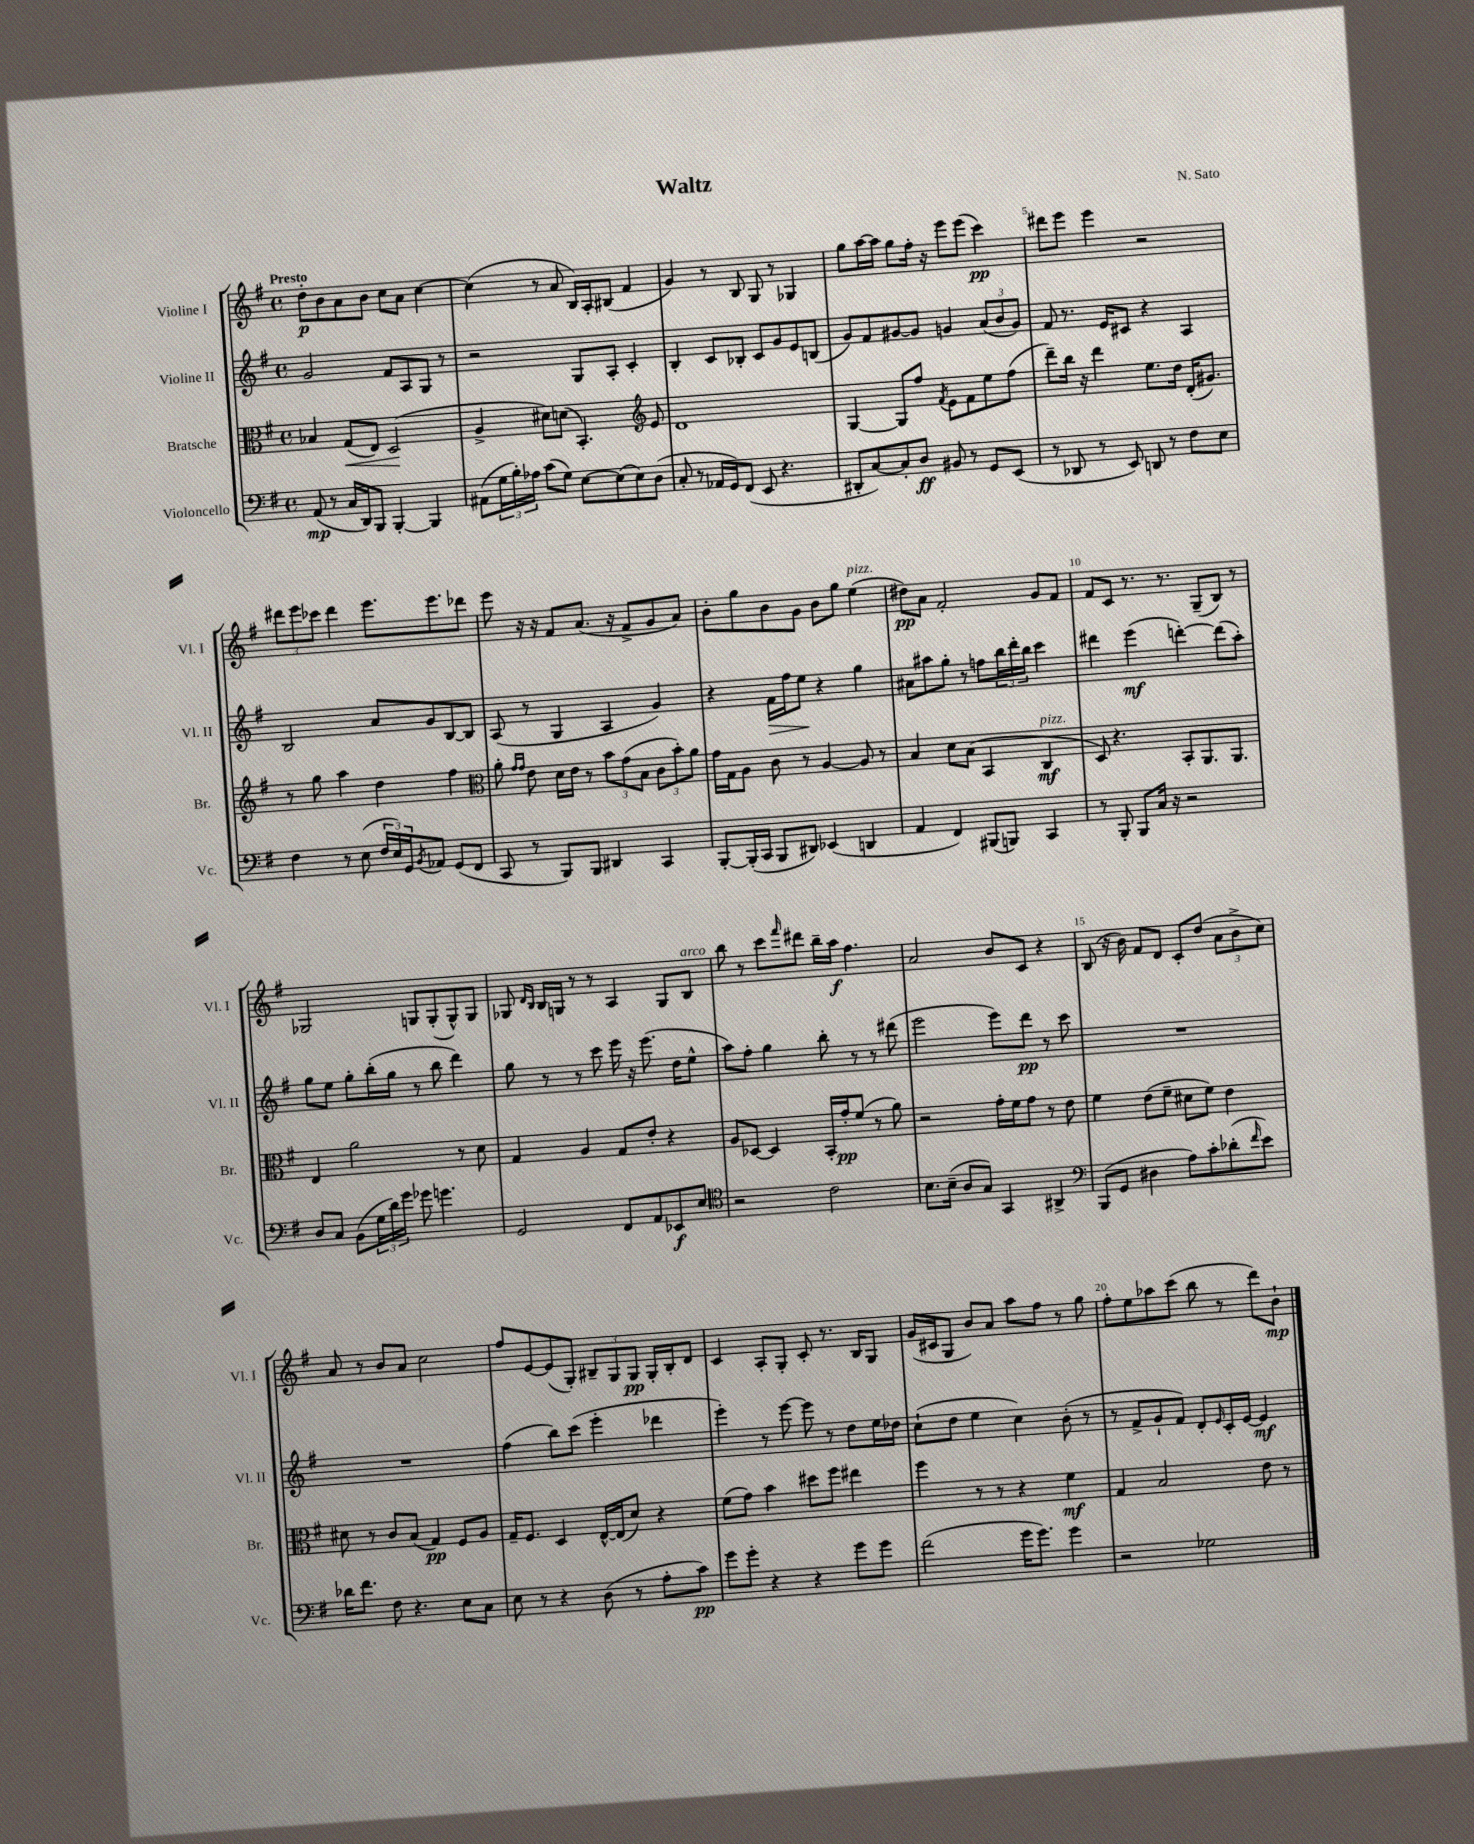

**kern	**kern	**kern	**kern
*staff4	*staff3	*staff2	*staff1
*clefF4	*clefC3	*clefG2	*clefG2
*k[f#]	*k[f#]	*k[f#]	*k[f#]
*M4/4	*M4/4	*M4/4	*M4/4
*met(c)	*met(c)	*met(c)	*met(c)
(8AA/	4B-/	2g/	8dd'\L
8r	.	.	8b\
16C/LL	(8G/L	.	8a\
16DD/J)	.	.	.
8BBB/J	8E/J)	.	8b\J
[4BBB'/	(2D/	8f#/L	8cc\L
.	.	8A/	8a\J
4BBB/]	.	8G/J	[4cc\
.	.	8r	.
=	=	=	=
(8AA#\L	4A^/	2r	(4cc\]
24G\L	.	.	.
24B'\)	.	.	.
24A-\JJ	.	.	.
(8c\L	8d#\L)	.	8r
8G\J)	(8d\J	.	8a/
[8E\L	4.BB'/)	8G/L	16B/LL)
.	.	.	16A'/J
(8E\]	.	8A'/J	(8B#/J
8E\)	.	4c'/	4f#/
*	*clefG2	*	*
(8D\J	8e/	.	.
=	=	=	=
8C'/	1d	4B'/	4g/)
8r	.	.	.
16AA-/LL	.	8c/L	8r
16GG/J)	.	.	.
(8FF#/J	.	8B-'/J	8B/
8EE/	.	8c/L	8G/
4.r	.	8g/	8r
.	.	8e/	4G-/
.	.	(8B/J	.
=	=	=	=
8DD#'/L	[4G/	8g/L)	8gg\L
[8C/)	.	8f#/	[16aa\L
.	.	.	16aa\]JJ
8C'/]	8G/]L	[8g#/	8gg\L
8D/J	8ff#/J	8g#/]J	16ff#'\Jk
.	.	.	16r
.	8qf#/	.	.
8BB#/	8e\L	4g/	8eee\L
8r	8f#\	.	(8eee\J
8GG/L	8ee\	(12a/L	4ccc\)
.	.	12b/	.
(8EE/J	(8ff#\J	.	.
.	.	12g/J)	.
=	=	=	=
8r	8ddd~\L)	8f#/	8ddd#\L
8DD-/	16bb\Jk	8.r	8eee\J
.	16r	.	.
8r	4ddd\	.	4eee\
.	.	16e/LK	.
8EE/)	.	8c#/J	.
8DD/	8.ee\L	4r	2r
8r	.	.	.
.	16dd\Jk	.	.
8F#\L	(16d'/LK	4A/	.
.	8.g#/J)	.	.
8E\J	.	.	.
=	=	=	=
4F#\	8r	2B/	12ddd#\L
.	.	.	12eee\
.	8gg\	.	.
.	.	.	12ccc-\J
8r	4aa\	.	4ddd#\
(8E\	.	.	.
24F#/LL	4dd\	8a/L	8.eee\L
24E/)	.	.	.
24GG/J	.	.	.
8qBB/	.	.	.
8AA-/J	.	8g/	.
.	.	.	8.eee\
(8GG/L	4ff#\	[8B/	.
8FF#/J	.	8B/]J	8ddd-\J
=	=	=	=
*	*clefC3	*	*
8CC/	8a'\	(8A/	8eee\
.	16qqg/LL	.	.
.	16qqg/JJ	.	.
8r	8e\	8r	16r
.	.	.	16r
8BBB/L)	16d\LL	4G/	8f#/L
.	16e\JJ	.	.
8BBB/J	8r	.	(8.a/J
4DD#/	12b\L	4A/	.
.	.	.	16r
.	(12g\	.	.
.	.	.	8f#^/L
.	12B\J	.	.
4CC/	12c\L	4g/)	8g/
.	12b'\)	.	.
.	.	.	8a/J)
.	12a\J	.	.
=	=	=	=
[8BBB'/L	16g\LL	4r	8b'\L
.	16G\J	.	.
(16BBB'/]L	8A\J	.	8gg\
16CC/JJ	.	.	.
8BBB/L	8c\	16f#\LL	8b\
.	.	16ff#\J	.
8DD#/J)	8r	8ee\J	8g\J
(4EE-/	[4A/	4r	8b\L
.	.	.	8gg\J
4DD/	8A/]	4gg\	(4ee\
.	8r	.	.
=	=	=	=
4AA/	4B/	8a#\L	8dd#\L)
.	.	8aa#\	8a\J
4FF#/)	8d\L	8gg'\J	2f#'/
.	(8B\J	8r	.
(8BBB#/L	4BB/	8ff\L	.
8BBB/J)	.	24bb\L	.
.	.	24ddd'\	.
.	.	24bb\JJ	.
4CC/	4C/	4ccc\	8g/L
.	.	.	8f#/J
=	=	=	=
8r	8D/)	4ddd#\	8f#/L
8BBB'/	4.r	.	8c/J
8BBB/L	.	(4eee\	8.r
16C/Jk	.	.	.
16r	.	.	8.r
2r	8BB'/L	[4ddd'\)	.
.	8.AA/	.	(8G~/L
.	.	(8ddd\]L	8B/J)
.	8.AA/J	.	.
.	.	8aa'\J)	8r
=	=	=	=
8D/L	4E/	8gg\L	2G-/
8C/J	.	8ee\J	.
(8BB\L	2a\	8gg'\L	.
24G\L	.	(16bb'\L	.
24d\)	.	.	.
.	.	16gg\JJ	.
24g\JJ	.	.	.
8g-\	.	8r	8G/L
4.g\	.	8bb\	(8G'/
.	8r	4ddd\)	8G^^/)
.	8d\	.	8G/J
=	=	=	=
2GG/	4G/	8gg\	8G-/
.	.	.	16qqd/LL
.	.	.	16qqB/JJ
.	.	8r	16B/LL
.	.	.	16G/JJ
.	4A/	8r	8r
.	.	8ccc\	8r
8FF#/L	8G/L	16eee\	4A/
.	.	16r	.
8AA/	8e'/J	(8.eee\	.
8EE-/	4r	.	8G/L
.	.	16dd\LK	.
8E/J	.	8ee^^\J	8B/J
=	=	=	=
*clefC4	*	*	*
2r	8A/L	8aa\L)	8bb\
.	[8D-/J	8ff#'\J	8r
.	4D-/]	4gg\	8ccc\L
.	.	.	16qqfff#/
.	.	.	8ddd#\J
2c\	16BB'/LL	8bb'\	16bb~\LL
.	16g'/J	.	16aa\JJ
.	(8f#/J	8r	4.ff#\
.	8r	8r	.
.	8a\)	(8ddd#\	.
=	=	=	=
8.B\L	2r	2eee\	2a/
(16B~\Jk	.	.	.
8A/L	.	.	.
8G/J)	.	.	.
4GG/	16g'\LL	8eee\L)	8b/L
.	16f#\J	.	.
.	8g\J	8ddd\J	8c/J
4AA#^/	8r	8r	4r
.	8e\	8ccc\	.
=	=	=	=
*clefF4	*	*	*
(8BBB/L	4f#\	1r	(8B/
8GG/J	.	.	16r
.	.	.	16b\)
4D#\	(8e\L	.	8f#/L
.	8f#~\J	.	8d/J
8A\L)	8d#\L	.	8c'/L
8c'\	8f#\J)	.	(8dd/J
(8d-'\	4e\	.	12a\L
.	.	.	12b^\
16qqf#/	.	.	.
8e\J)	.	.	.
.	.	.	12cc\J)
=	=	=	=
16d-\LK	8d#\	1r	8a/
8.f#\J	.	.	.
.	8r	.	8r
8F#\	8c/L	.	8b/L
4.r	(8B/J	.	8a/J
.	4G/)	.	2cc\
8E\L	8F#/L	.	.
8C\J	8A/J	.	.
=	=	=	=
8E\	16G~/LK	(4ff#\	8ff#/L
.	8.F#/J	.	.
8r	.	.	[8e/
4r	4D/	8bb\L)	(8e/]
.	.	(8ccc\J	8G'/J)
(8D\	[16E^^/LL	4eee'\	12B#~/L
.	(16E/]J	.	.
.	.	.	12G/
8r	8d/J)	.	.
.	.	.	12G/J
8A'\L	4r	4ddd-\	16G'/LL
.	.	.	16B#'/J
8c\J)	.	.	8d/J
=	=	=	=
8g\L	(8f#\L	4eee'\)	4c/
8g'\J	8g\J)	.	.
4r	4b\	8r	8A'/L
.	.	[8eee\	8G'/J
4r	8dd#\L	8eee\]	8c'/
.	8ff#\J	8r	8.r
8g\L	4ee#\	8dd\L	.
.	.	.	16B/LK
8g\J	.	16ee\L	8G/J
.	.	16dd-\JJ	.
=	=	=	=
(2f#\	4ff#\	(8cc`\L	(16g/LL
.	.	.	16c#/J
.	.	8dd\J	8G/J
.	8r	4ee\	8b/L)
.	8r	.	8a/J
16g\LK	4r	4cc\)	8aa\L
8.g\J)	.	.	.
.	.	.	8ff#\J
4g\	4f#\	(8b'\	8r
.	.	8r	8gg\
=	=	=	=
2r	4G/	8r	8ff#'\L
.	.	8f#^/L	8ee\
.	2B/	8g`/	8aa-\
.	.	8f#/J)	(8ccc\J
2G-\	.	8d'/L	8bb\
.	.	16qqe/	.
.	.	16c'/L	8r
.	.	[16e/JJ	.
.	8e\	4e/]	8ddd\L)
.	8r	.	8b`\J
==	==	==	==
*-	*-	*-	*-
